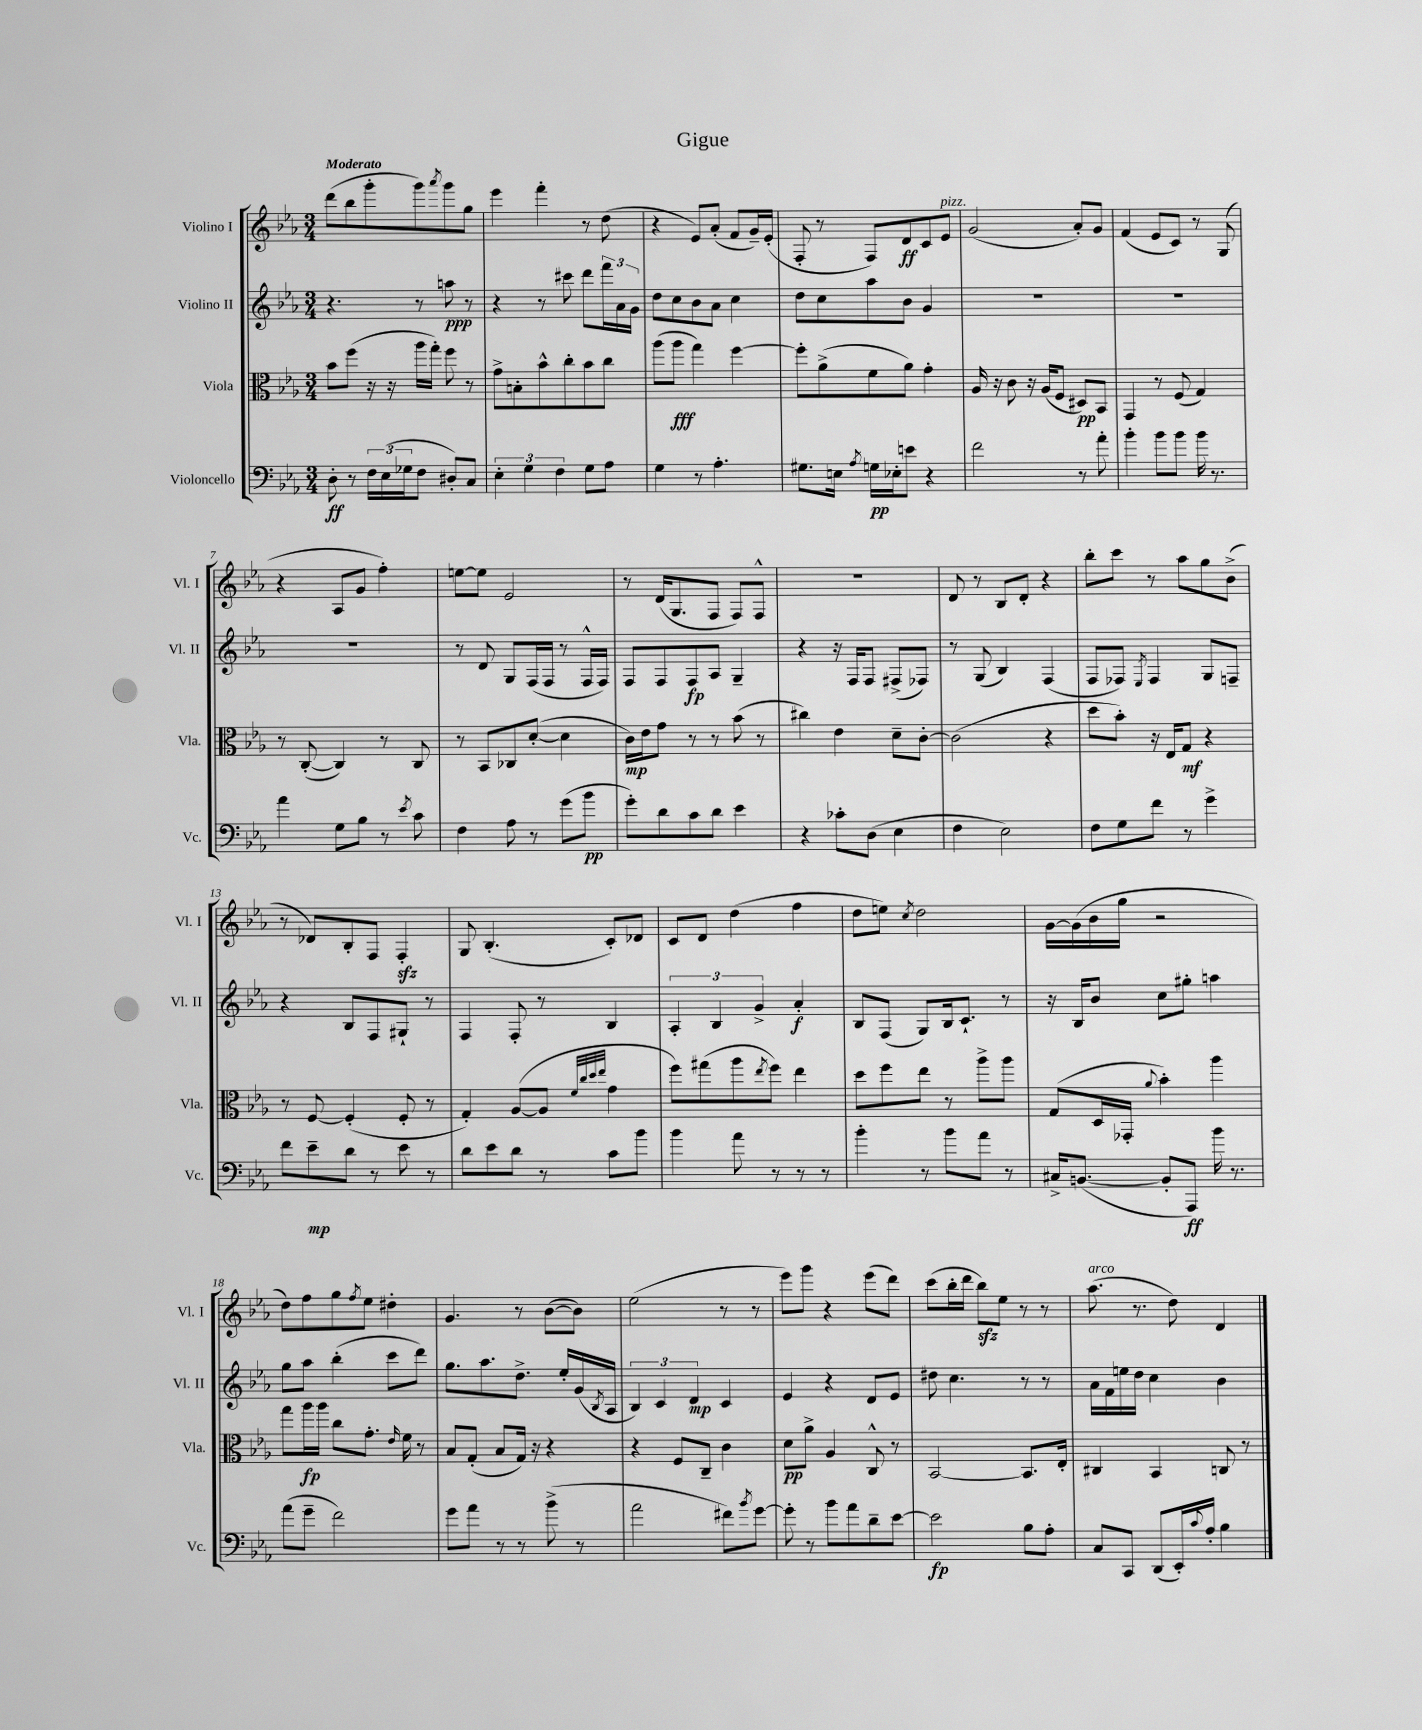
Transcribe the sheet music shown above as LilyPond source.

\header { title = "Gigue" }
<<
\new StaffGroup <<
\new Staff = "s0" \with { instrumentName = "Violino I" shortInstrumentName = "Vl. I" } {
    \clef treble \key ees \major \numericTimeSignature \time 3/4 \tempo "Moderato"
    d'''8( bes''8 g'''8-. g'''8) \acciaccatura { aes'''8 } g'''8 g''8 |
    ees'''4 f'''4-. r8 d''8( |
    r4 ees'8) aes'8-.( f'8 g'16--) ees'16-.( |
    f8-. r8 f8) d'8\ff c'8 ees'8^\markup { \italic "pizz." } |
    g'2( aes'8-.) g'8 |
    f'4( ees'8 c'8) r8 g8( |
    r4 aes8 g'8 f''4-.) |
    e''8~ e''8 ees'2 |
    r8 d'16( g8. f8 f8) f8-^ |
    R2. |
    d'8 r8 bes8 d'8-. r4 |
    bes''8-. c'''8 r8 aes''8 g''8 bes'8->( |
    r8 des'8) bes8-. f8 f4-.\sfz |
    g8 bes4.-.( c'8-.) des'8 |
    c'8 d'8 d''4( f''4 |
    d''8 e''8) \acciaccatura { c''8 } d''2 |
    g'16~ g'16( bes'16 g''16 r2 |
    d''8) f''8 g''8 \acciaccatura { f''8 } ees''8 dis''4-. |
    g'4. r8 bes'8~( bes'8) |
    ees''2( r8 r8 |
    ees'''8) g'''8 r4 ees'''8( d'''8) |
    c'''8( bes''16-. d'''16 bes''8\sfz) ees''8 r8 r8 |
    aes''8.^\markup { \italic "arco" }( r8. d''8) d'4 \bar "|." |
}
\new Staff = "s1" \with { instrumentName = "Violino II" shortInstrumentName = "Vl. II" } {
    \clef treble \key ees \major \numericTimeSignature \time 3/4
    r4. r8 a''8\ppp r8 |
    r4 r8 cis'''8 d'''8 \tuplet 3/2 { f'''16 aes'16 g'16 } |
    d''8 c''8 bes'8 aes'8 c''4 |
    d''8 c''8 aes''8 bes'8 g'4 |
    R2. |
    R2. |
    R2. |
    r8 d'8 g8 f16( f16 r8 f16-^ f16) |
    f8 f8 f8\fp aes8 g4-- |
    r4 r16 f16 f8 fis8->( fes8) |
    r8 g8( bes4) f4( |
    f8 fes8) \acciaccatura { ees8 } fes4 g8 f8-- |
    r4 bes8 f8 gis8-! r8 |
    f4 f8-. r8 bes4 |
    \tuplet 3/2 { aes4-. bes4 g'4-> } aes'4-.\f |
    bes8 f8( g8) bes16 c'8.-! r8 |
    r16 bes16 bes'8 c''8 gis''8-. a''4 |
    g''8 aes''8 bes''4-.( c'''8 d'''8) |
    g''8. aes''8. d''8.-> ees''16-. g'16( \acciaccatura { bes8 } aes16 |
    \tuplet 3/2 { bes4) c'4 d'4\mp } c'4 |
    ees'4 r4 d'8 ees'8 |
    dis''8 c''4. r8 r8 |
    aes'16 f'16 e''16 d''16 c''4 bes'4 \bar "|." |
}
\new Staff = "s2" \with { instrumentName = "Viola" shortInstrumentName = "Vla." } {
    \clef alto \key ees \major \numericTimeSignature \time 3/4
    bes'8 f''8( r16 r16 aes''16 g''16-.) f''8 r8 |
    g'8-> b8-. bes'8-^ c''8-. bes'8 c''8 |
    aes''8( aes''8\fff g''4) f''4~ |
    f''8-. aes'8->( f'8 aes'8) g'4-. |
    aes16 r16 c'8 r16 aes16( f8 dis8\pp) bes,8 |
    g,4 r8 f8( g4) |
    r8 c8~-.( c4) r8 c8 |
    r8 bes,8 ces8 d'8~-.( d'4 |
    c'16\mp) ees'16 g'8 r8 r8 bes'8( r8 |
    cis''4) ees'4 d'8-- c'8~-. |
    c'2( r4 |
    d''8 bes'8-.) r16 ees16 g8\mf r4 |
    r8 f8~ f4-.( f8-. r8 |
    g4-.) aes8~( aes8 \grace { f'32 c''32 d''32 ees''32 } g'4 |
    f''8) gis''8( aes''8 \acciaccatura { ees''8 } f''8) ees''4 |
    d''8 f''8 ees''8 r8 aes''8-> aes''8 |
    g8( d16 ges,16-. \appoggiatura { aes'8 } bes'4-.) aes''4 |
    g''8 aes''16\fp aes''16 c''8 g'8.-. \grace { ees'16 } f'16 r8 |
    bes8 g8-.( bes8 g16) r16 r4 |
    r4 f8 c8-- c'4 |
    d'8\pp aes'8-> aes4 c8-^ r8 |
    bes,2~ bes,8. ees16-. |
    cis4 bes,4 c8 r8 \bar "|." |
}
\new Staff = "s3" \with { instrumentName = "Violoncello" shortInstrumentName = "Vc." } {
    \clef bass \key ees \major \numericTimeSignature \time 3/4
    d8-.\ff r8 \tuplet 3/2 { f16 ees16( ges16 } f8 dis8-.) c8 |
    \tuplet 3/2 { ees4-. g4 f4 } g8 aes8 |
    g4 r8 aes4.-. |
    gis8. e16 \acciaccatura { aes8 } g16\pp ees16-. e'8 r4 |
    f'2 r8 aes'8-. |
    bes'4-. bes'8 bes'8 bes'16 r8. |
    aes'4 g8 bes8 r8 \acciaccatura { ees'8 } c'8 |
    f4 aes8 r8 g'8( bes'8\pp |
    g'8-.) d'8 c'8 d'8 ees'4 |
    r4 ces'8-. d8( ees4 |
    f4 ees2) |
    f8 g8 f'8 r8 g'4-> |
    f'8 ees'8--\mp d'8 r8 ees'8 r8 |
    d'8 ees'8 d'8 r8 c'8 bes'8 |
    bes'4 aes'8 r8 r8 r8 |
    bes'4-. r8 bes'8 aes'8 r8 |
    cis16-> b,8.~( b,8-. aes,,8\ff) bes'16 r8. |
    aes'8( g'8-- f'2) |
    g'8 aes'8 r8 r8 bes'8->( r8 |
    aes'2 fis'8) \acciaccatura { bes'8 } g'8~ |
    g'8-. r8 bes'8 aes'8 d'8-- ees'8~ |
    ees'2\fp bes8 aes8-. |
    c8 c,8 d,8( ees,16-.) \appoggiatura { c'8 } aes16-. bes4 \bar "|." |
}
>>
>>
